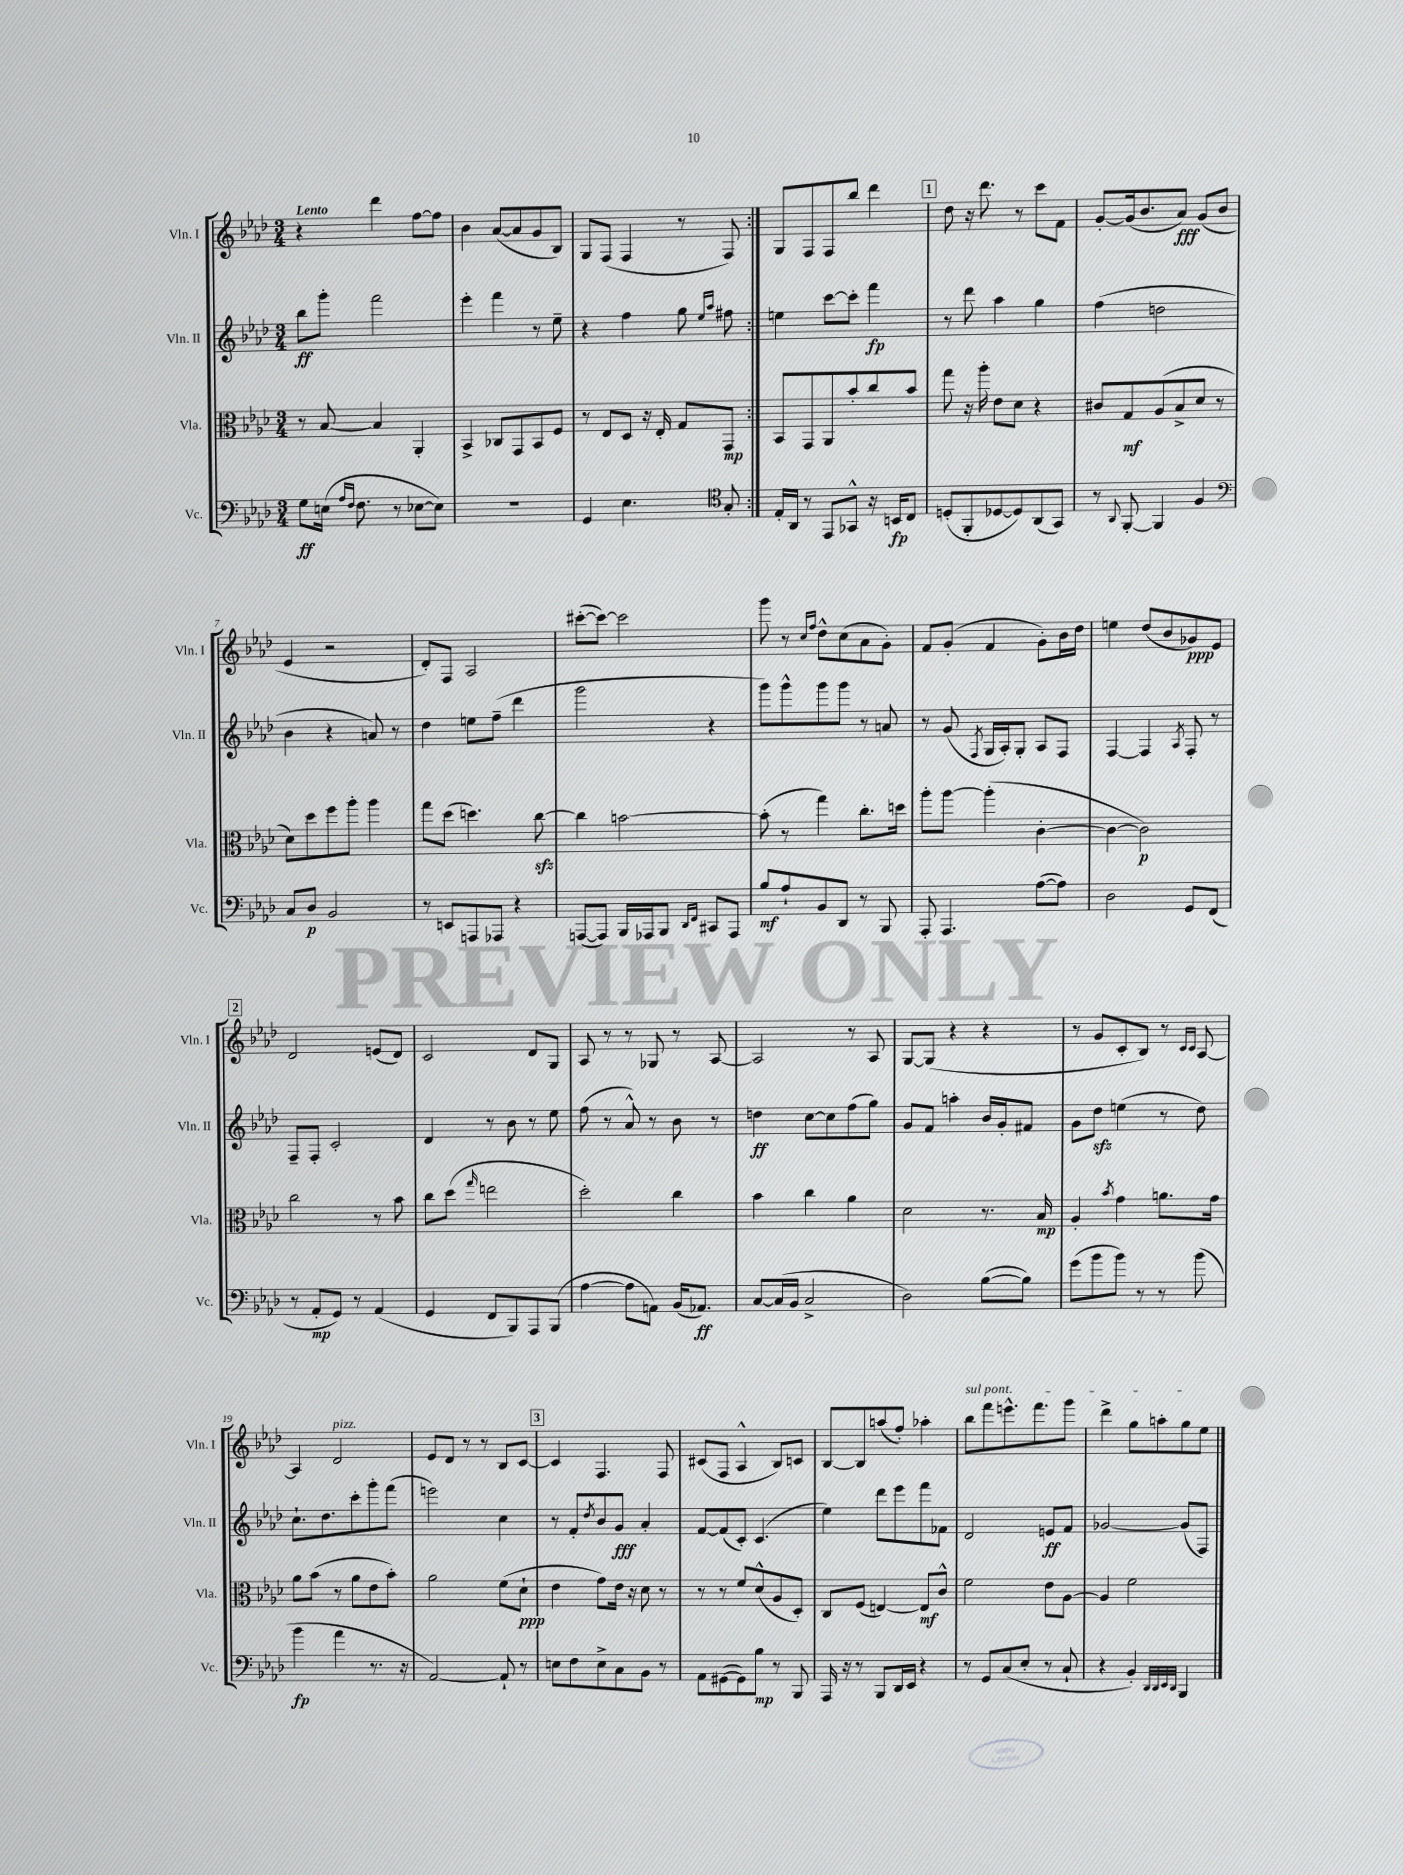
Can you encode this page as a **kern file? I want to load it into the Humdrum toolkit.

**kern	**dynam	**kern	**dynam	**kern	**dynam	**kern	**dynam
*part4	*part4	*part3	*part3	*part2	*part2	*part1	*part1
*staff4	*staff4	*staff3	*staff3	*staff2	*staff2	*staff1	*staff1
*I"Vc.	*	*I"Vla.	*	*I"Vln. II	*	*I"Vln. I	*
*I'Vc.	*	*I'Vla.	*	*I'Vln. II	*	*I'Vln. I	*
*clefF4	*	*clefC3	*	*clefG2	*	*clefG2	*
*k[b-e-a-d-]	*	*k[b-e-a-d-]	*	*k[b-e-a-d-]	*	*k[b-e-a-d-]	*
*M3/4	*	*M3/4	*	*M3/4	*	*M3/4	*
=1	=1	=1	=1	=1	=1	=1	=1
!	!	!	!	!	!	!LO:TX:a:B:t=Lento	!
8G\L	ff	8r	.	8bb-\L	ff	4r	.
(16En\Jk	.	[8B-/	.	8ggg'\J	.	.	.
16qqA-/LL	.	.	.	.	.	.	.
16qqF/JJ	.	.	.	.	.	.	.
8.F\	.	.	.	.	.	.	.
.	.	4B-/]	.	2fff\	.	4ddd-\	.
8r	.	.	.	.	.	.	.
[8E-X\L	.	4AA-'/	.	.	.	[8ff\L	.
8E-\J])	.	.	.	.	.	8ff\J]	.
=2	=2	=2	=2	=2	=2	=2	=2
2.r	.	4BB-^/	.	4eee-'\	.	4b-\	.
.	.	8C-X/L	.	4fff\	.	([8a-/L	.
.	.	8GG/	.	.	.	8a-/]	.
.	.	8BB-/	.	8r	.	8g/	.
.	.	8F/J	.	8ee-~\	.	8B-/J)	.
=3	=3	=3	=3	=3	=3	=3	=3
4GG/	.	8r	.	4r	.	8G/L	.
.	.	8E-/L	.	.	.	(8F/J	.
4.E-\	.	8D-/J	.	4ff\	.	4F/	.
.	.	16r	.	.	.	.	.
.	.	16E-'/	.	.	.	.	.
.	.	8G/L	.	8gg\	.	8r	.
*clefC4	*	*	*	*	*	*	*
.	.	.	.	16qqee-/LL	.	.	.
.	.	.	.	16qqaa-/JJ	.	.	.
8G'/	.	8GG/J	mp	8ff#X\	.	8F/)	.
=4:|!	=4:|!	=4:|!	=4:|!	=4:|!	=4:|!	=4:|!	=4:|!
16E-'/LL	.	8BB-/L	.	4een\	.	8G/L	.
16AA-/JJ	.	.	.	.	.	.	.
8r	.	8GG/	.	.	.	8F/	.
8EE-/L	.	8AA-/	.	[8ccc\L	.	8F/	.
8GG-X^^/J	.	8b-'/	.	8ccc'\J]	.	8bb-/J	.
16r	.	8cc/	.	4fff\	fp	4ddd-\	.
16BBn/KL	fp	.	.	.	.	.	.
8C/J	.	8b-/J	.	.	.	.	.
!!LO:REH:place=s1:t=1
=5	=5	=5	=5	=5	=5	=5	=5
(8Dn'/L	.	8gg\	.	8r	.	8dd-\	.
8FF'/	.	16r	.	8ddd-\	.	16r	.
.	.	16aa-'\	.	.	.	8.ddd-\	.
[8D-X/	.	8e-\L	.	4aa-\	.	.	.
8D-/])	.	8d-\J	.	.	.	8r	.
(8AA-/	.	4r	.	4gg\	.	8ccc\L	.
8GG/J)	.	.	.	.	.	8f\J	.
=6	=6	=6	=6	=6	=6	=6	=6
8r	.	8c#X/L	.	(4ff\	.	[8g'/L	.
8qqAA-/	.	.	.	.	.	.	.
[8FF'/	.	8G/	mf	.	.	(16g/k]	.
.	.	.	.	.	.	8.b-/	.
4FF/]	.	(8A-/	.	2ddn\	.	.	.
.	.	8B-^/	.	.	.	8a-/J)	fff
4F/	.	8d-/J	.	.	.	(8g/L	.
.	.	8r	.	.	.	8b-/J	.
!!LO:LB:g=z
=7	=7	=7	=7	=7	=7	=7	=7
*clefF4	*	*	*	*	*	*	*
8C/L	.	8d-\L)	.	4b-\	.	4e-/	.
8D-/J	p	8dd-\	.	.	.	.	.
2BB-/	.	8ff\	.	4r	.	2r	.
.	.	8aa-'\J	.	.	.	.	.
.	.	4aa-\	.	8an/)	.	.	.
.	.	.	.	8r	.	.	.
=8	=8	=8	=8	=8	=8	=8	=8
8r	.	8gg\L	.	4dd-\	.	8d-'/L)	.
8EEn/L	.	(8dd-\J	.	.	.	8F/J	.
8AAAn/	.	4.ddn\)	.	8een\L	.	2A-/	.
8AAA-X/J	.	.	.	(8ff~\J	.	.	.
4r	.	.	.	4ddd-\	.	.	.
.	.	[8cczz\	.	.	.	.	.
=9	=9	=9	=9	=9	=9	=9	=9
([8AAAn/L	.	4cc\]	.	2ggg\	.	([8ccc#X'\L	.
8AAA/J])	.	.	.	.	.	8ccc#\J_)	.
16BBB-/LL	.	[2bn\	.	.	.	2ccc#\]	.
16AAA-X/J	.	.	.	.	.	.	.
8BBB-/J	.	.	.	.	.	.	.
16qqDD-/LL	.	.	.	.	.	.	.
16qqFF/JJ	.	.	.	.	.	.	.
8CC#X/L	.	.	.	4r	.	.	.
8AAA-/J	.	.	.	.	.	.	.
=10	=10	=10	=10	=10	=10	=10	=10
8B-/L	mf	(8b'\]	.	8ggg\L)	.	8ggg\	.
8A-`/	.	8r	.	8ggg^^\	.	8r	.
.	.	.	.	.	.	16qqcc/LL	.
.	.	.	.	.	.	16qqff/JJ	.
8BB-/	.	4gg\)	.	8ggg\	.	8dd-^^\L	.
8DD-/J	.	.	.	8ggg\J	.	(8cc\	.
8r	.	8.cc'\L	.	8r	.	8a-\	.
8BBB-/	.	.	.	8an/	.	8g'\J)	.
.	.	16ddn\Jk	.	.	.	.	.
=11	=11	=11	=11	=11	=11	=11	=11
8AAA-'/	.	8aa-'\L	.	8r	.	8f/L	.
4.AAA-/	.	[8aa-\J	.	(8g/	.	(8g'/J	.
.	.	.	.	8qF/	.	.	.
.	.	(4aa-'\]	.	16G/LL	.	4f/	.
.	.	.	.	16A-'/J)	.	.	.
.	.	.	.	8G'/J	.	.	.
([8A-\L	.	[4c'\	.	8A-/L	.	8g'\L)	.
8A-\J])	.	.	.	8F/J	.	16b-\L	.
.	.	.	.	.	.	16dd-\JJ	.
=12	=12	=12	=12	=12	=12	=12	=12
2D-\	.	4c\_	.	[4F/	.	4een\	.
.	.	2c\])	p	4F/]	.	(8dd-/L	.
.	.	.	.	.	.	8b-/	.
.	.	.	.	8qA-/	.	.	.
8GG/L	.	.	.	8F'/	.	8g-X/)	ppp
(8FF/J	.	.	.	8r	.	8e-/J	.
!!LO:LB:g=z
!!LO:REH:place=s1:t=2
=13	=13	=13	=13	=13	=13	=13	=13
8r	.	2cc\	.	8F~/L	.	2d-/	.
8AA-'/L	mp	.	.	8F'/J	.	.	.
8GG/J)	.	.	.	2c'/	.	.	.
8r	.	.	.	.	.	.	.
(4AA-/	.	8r	.	.	.	(8en/L	.
.	.	8b-\	.	.	.	8d-/J)	.
=14	=14	=14	=14	=14	=14	=14	=14
4GG/	.	8cc\L	.	4d-/	.	2c/	.
.	.	(8dd-\J	.	.	.	.	.
.	.	16qqgg/	.	.	.	.	.
8FF/L	.	2een\	.	8r	.	.	.
8BBB-/)	.	.	.	8b-\	.	.	.
8AAA-/	.	.	.	8r	.	8d-/L	.
(8BBB-/J	.	.	.	8ee-\	.	8G/J	.
=15	=15	=15	=15	=15	=15	=15	=15
[4A-\	.	2dd-'\)	.	(8ff\	.	8A-/	.
.	.	.	.	8r	.	8r	.
8A-\L]	.	.	.	8a-^^/)	.	8r	.
8AAn\J)	.	.	.	8r	.	8G-X/	.
(16BB-/KL	.	4cc\	.	8b-\	.	8r	.
8.AA-X/J)	ff	.	.	.	.	.	.
.	.	.	.	8r	.	[8A-/	.
=16	=16	=16	=16	=16	=16	=16	=16
[8C/L	.	4b-\	.	4ddn\	ff	2A-/]	.
(16C/L]	.	.	.	.	.	.	.
16BB-/JJ	.	.	.	.	.	.	.
2C^/	.	4cc\	.	[8cc\L	.	.	.
.	.	.	.	8cc\]	.	.	.
.	.	4a-\	.	(8ff\	.	8r	.
.	.	.	.	8gg\J)	.	8A-/	.
=17	=17	=17	=17	=17	=17	=17	=17
2D-\)	.	2d-\	.	8g/L	.	[8G/L	.
.	.	.	.	8f/J	.	(8G/J]	.
.	.	.	.	4aan'\	.	4r	.
([8B-\L	.	8.r	.	16b-/LL	.	4r	.
.	.	.	.	16g'/J	.	.	.
8B-\J])	.	.	.	8f#X/J	.	.	.
.	.	16B-/	mp	.	.	.	.
=18	=18	=18	=18	=18	=18	=18	=18
(8g\L	.	4A-'/	.	8g\L	.	8r	.
8b-\	.	.	.	8dd-zz\J	.	8g/L	.
.	.	8qb-/	.	.	.	.	.
8b-\J)	.	4g\	.	(4een\	.	8c'/	.
8r	.	.	.	.	.	8B-/J)	.
8r	.	8.an\L	.	8r	.	8r	.
.	.	.	.	.	.	16qqc/LL	.
.	.	.	.	.	.	16qqc/JJ	.
(8b-\	.	.	.	8dd-\)	.	[8A-/	.
.	.	16g\Jk	.	.	.	.	.
!!LO:LB:g=z
=19	=19	=19	=19	=19	=19	=19	=19
4b-\	fp	8a-\L	.	8.cc`\L	.	4A-/]	.
.	.	(8b-\J	.	.	.	.	.
.	.	.	.	8.dd-\	.	.	.
!	!	!	!	!	!	!LO:TX:a:i:t=pizz.	!
4a-\	.	8r	.	.	.	2d-/	.
.	.	8a-\L	.	8ccc'\	.	.	.
8.r	.	8e-\	.	8ggg'\	.	.	.
.	.	8b-'\J)	.	(8fff\J	.	.	.
16r	.	.	.	.	.	.	.
=20	=20	=20	=20	=20	=20	=20	=20
[2AA-/)	.	2a-\	.	2eeen\)	.	8e-/L	.
.	.	.	.	.	.	8d-/J	.
.	.	.	.	.	.	8r	.
.	.	.	.	.	.	8r	.
8AA-`/]	.	(8f\L	.	4cc\	.	8B-/L	.
8r	.	8d-`\J	ppp	.	.	[8c/J	.
!!LO:REH:place=s1:t=3
=21	=21	=21	=21	=21	=21	=21	=21
8En\L	.	4e-\	.	8r	.	4c/]	.
8F\	.	.	.	8f'/L	.	.	.
.	.	.	.	8qdd-/	.	.	.
8E^\	.	8g\L)	.	8b-/	.	4.F/	.
8C\	.	16e-\Jk	.	8g/J	fff	.	.
.	.	16r	.	.	.	.	.
8BB-\J	.	8d-\	.	4a-'/	.	.	.
8r	.	8r	.	.	.	8F/	.
=22	=22	=22	=22	=22	=22	=22	=22
8AA-\L	.	8r	.	[8f/L	.	(8c#X/L	.
([8GG#X\	.	8r	.	(8f/]	.	8F/J	.
8GG#\])	.	8f/L	.	8c'/J)	.	4A-^^/	.
8B-\J	mp	(8d-^^/	.	(4.c/	.	.	.
8r	.	8A-/	.	.	.	8B-/L)	.
8BBB-/	.	8D-'/J)	.	.	.	8cn/J	.
=23	=23	=23	=23	=23	=23	=23	=23
16AAA-/	.	8C/L	.	4ee-\)	.	[8B-/L	.
16r	.	.	.	.	.	.	.
8r	.	(8F/J	.	.	.	8B-/]	.
8BBB-/L	.	[4En/)	.	8ddd-\L	.	(8aan/	.
16DD-/L	.	.	.	8eee-\	.	8ff'/J)	.
16EE-/JJ	.	.	.	.	.	.	.
4r	.	8E/L]	mf	8fff\	.	4aa-X'\	.
.	.	8c^^/J	.	8f-X\J	.	.	.
=24	=24	=24	=24	=24	=24	=24	=24
!	!	!	!	!	!	!LO:TX:a:i:t=sul pont.	!
8r	.	2f\	.	2d-/	.	8bb-\L	.
8GG/L	.	.	.	.	.	8fff\	.
(8C/	.	.	.	.	.	8.eeen^^\	.
8E-'/J	.	.	.	.	.	.	.
.	.	.	.	.	.	8.fff\	.
8r	.	8e-\L	.	8en/L	ff	.	.
8C`/	.	[8A-\J	.	8f/J	.	8ggg\J	.
=25	=25	=25	=25	=25	=25	=25	=25
4r	.	4A-/]	.	[2g-X/	.	4ddd-^\	.
4BB-'/)	.	2f\	.	.	.	8gg\L	.
.	.	.	.	.	.	8aan'\	.
32qqDD-/LLL	.	.	.	.	.	.	.
32qqDD-/	.	.	.	.	.	.	.
32qqEE-/	.	.	.	.	.	.	.
32qqDD-/JJJ	.	.	.	.	.	.	.
4BBB-/	.	.	.	(8g-/L]	.	8gg\	.
.	.	.	.	8F/J)	.	8ee-\J	.
==	==	==	==	==	==	==	==
*-	*-	*-	*-	*-	*-	*-	*-
